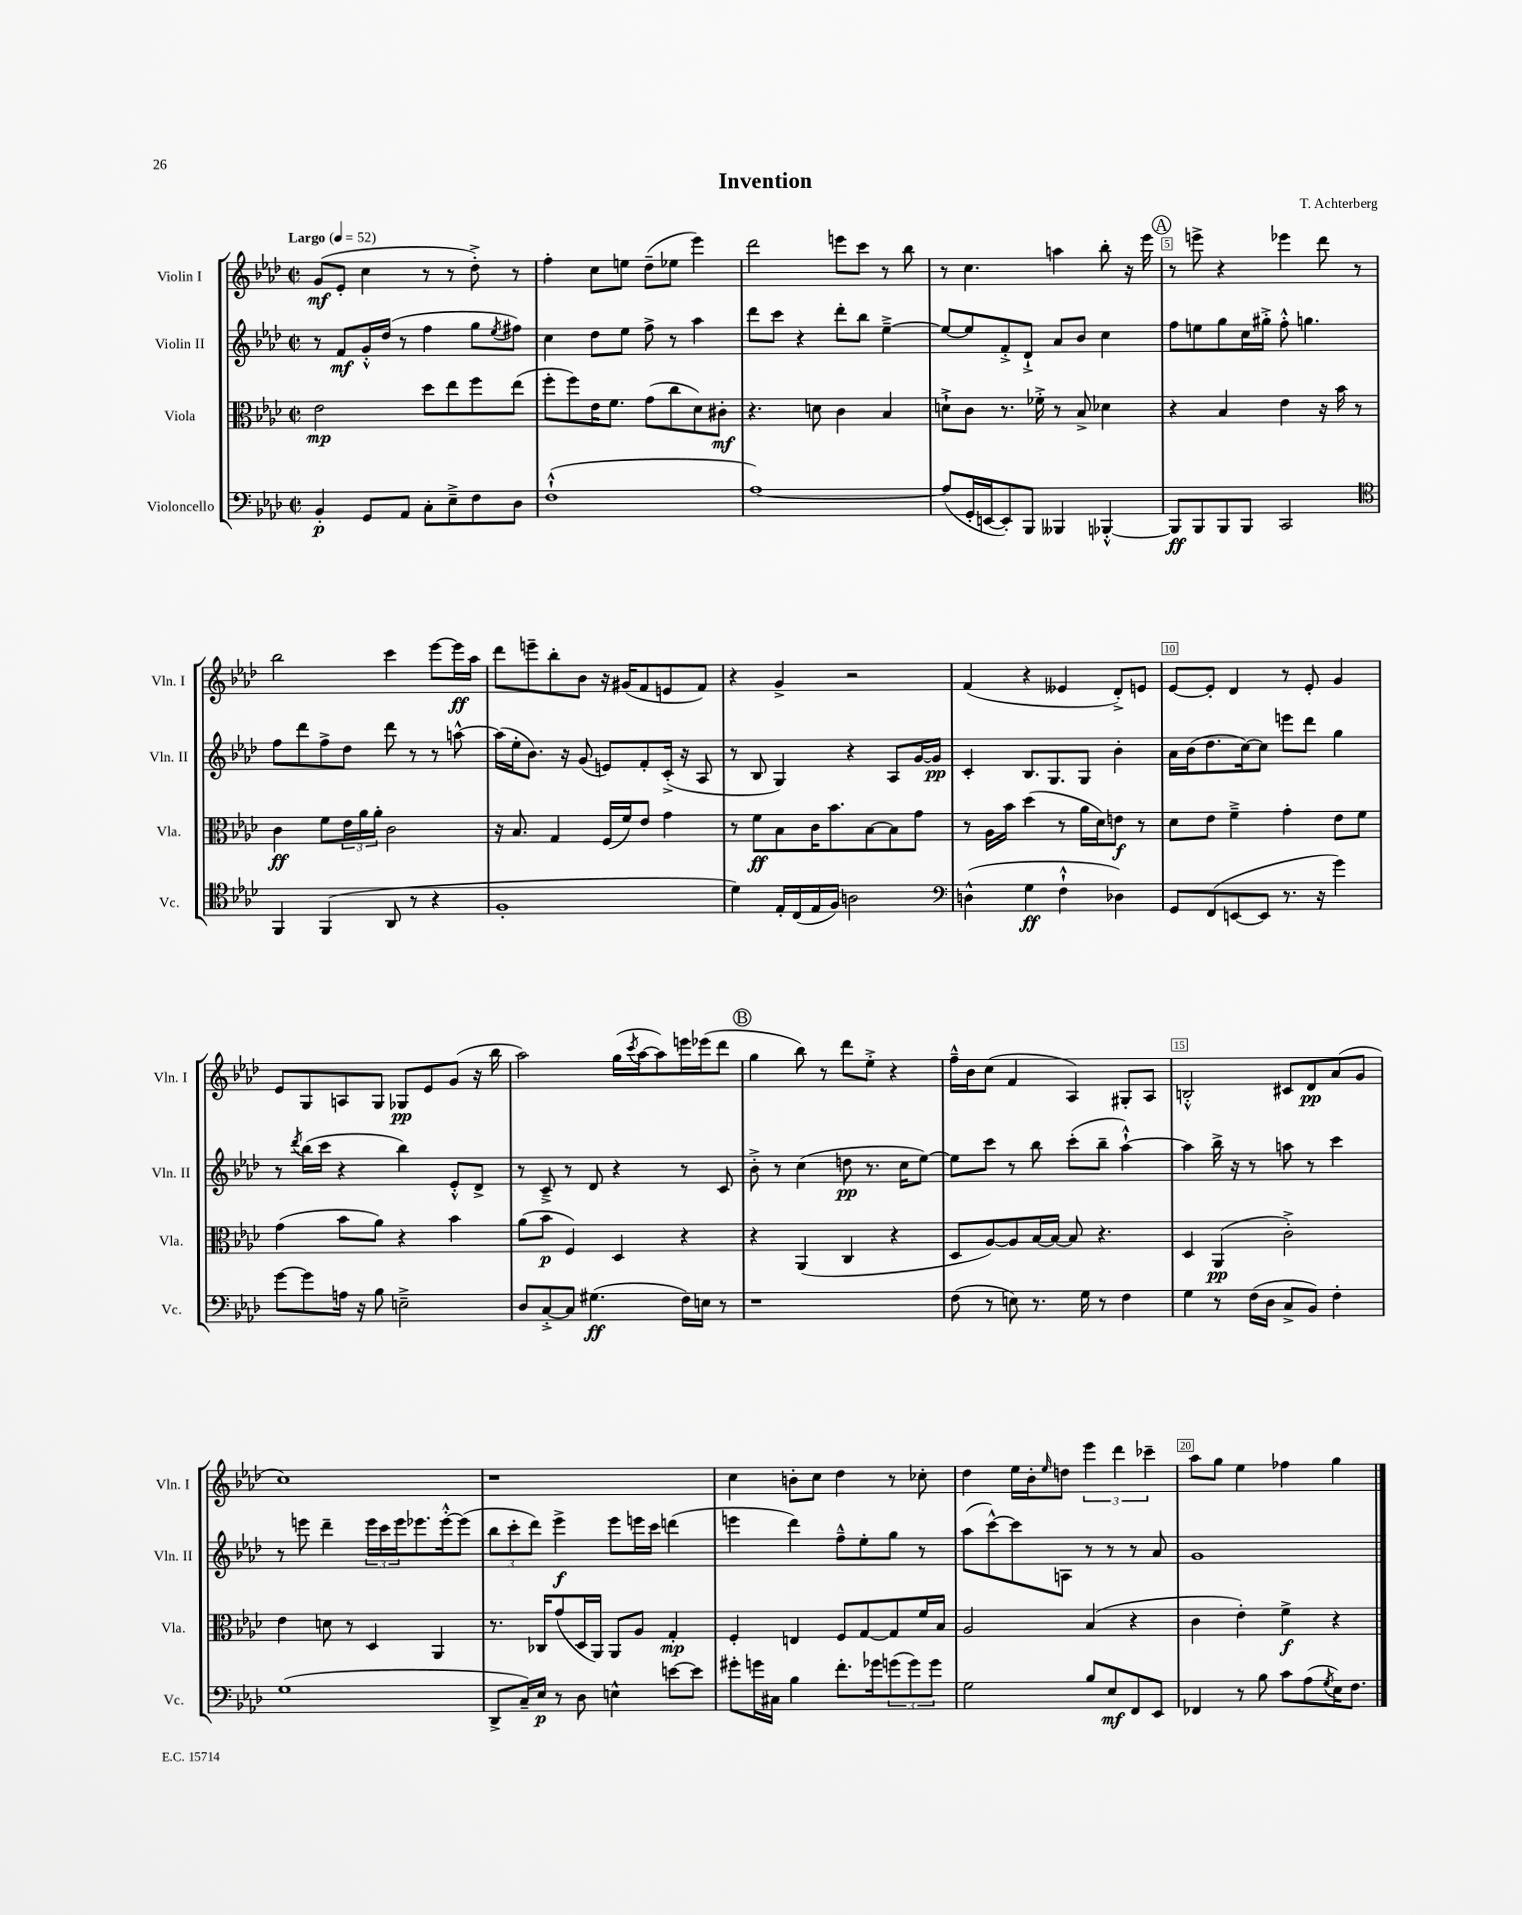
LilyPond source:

\header { title = "Invention" composer = "T. Achterberg" }
<<
\new StaffGroup <<
\new Staff = "s0" \with { instrumentName = "Violin I" shortInstrumentName = "Vln. I" } {
    \clef treble \key aes \major \defaultTimeSignature \time 2/2 \tempo "Largo" 4 = 52
    g'8\mf( ees'8-. c''4 r8 r8 des''8-.->) r8 |
    f''4-. c''8 e''8 des''8--( ees''8 ees'''4) |
    des'''2 e'''8 c'''8 r8 bes''8 |
    r8 c''4. a''4 bes''8-. r16 ees'''16 |
    \mark \markup { \circle "A" } r8 e'''8-> r4 ees'''4 des'''8 r8 |
    bes''2 c'''4 ees'''8~ ees'''16\ff aes''16 |
    des'''8 e'''8-- bes''8-. bes'8 r16 gis'16( f'8 e'8 f'8) |
    r4 g'4-> r2 |
    f'4( r4 eeses'4 des'8-.->) e'8 |
    ees'8~ ees'8-. des'4 r8 ees'8-. g'4 |
    ees'8 g8 a8 g8 ges8\pp ees'8 g'8( r16 bes''16 |
    aes''2) g''16( \acciaccatura { c'''8 } aes''16~ aes''8) e'''16 ees'''16( des'''8 |
    \mark \markup { \circle "B" } g''4 bes''8) r8 des'''8 ees''8-.-> r4 |
    f''16---^ bes'16 c''8( f'4 aes4) gis8-. aes8 |
    b2-.-^ cis'8 des'8\pp aes'8( g'8 |
    c''1) |
    r1 |
    c''4 b'8-. c''8 des''4 r8 ces''8-. |
    des''4 ees''16 bes'16-. \grace { ees''16 } d''8 \tuplet 3/2 { ees'''4 des'''4 ces'''4-- } |
    aes''8 g''8 ees''4 fes''4 g''4 \bar "|." |
}
\new Staff = "s1" \with { instrumentName = "Violin II" shortInstrumentName = "Vln. II" } {
    \clef treble \key aes \major \defaultTimeSignature \time 2/2
    r8 f'8\mf g'16-.-^ des''16( r8 f''4 g''8 \acciaccatura { ees''8 } fis''8) |
    c''4 des''8 ees''8 f''8-> r8 aes''4 |
    des'''8 c'''8 r4 des'''8-. bes''8 ees''4~---> |
    ees''8~ ees''8 f'8-.-> des'8-!-> aes'8 bes'8 c''4 |
    \mark \markup { \circle "A" } f''8 e''8 g''8 c''16 gis''16-.-> f''8-.-^ g''4. |
    f''8 des'''8 f''8-> des''8 des'''8 r8 r8 a''8~-^ |
    a''16( ees''16-. bes'8.) r16 g'8( e'8) f'8-. c'16-.->( r16 aes8 |
    r8 bes8 g4) r4 aes8 g'16~ g'16\pp |
    c'4-. bes8. g8. g8 bes'4-. |
    aes'16 bes'16( des''8. c''16~) c''8 e'''8 des'''8 g''4 |
    r8 \acciaccatura { des'''8 } bes''16( c'''16 r4 bes''4) ees'8-.-^ des'8-> |
    r8 c'8---> r8 des'8 r4 r8 c'8 |
    \mark \markup { \circle "B" } bes'8-.-> r8 c''4( d''8\pp r8. c''16 ees''8~) |
    ees''8 c'''8 r8 bes''8 c'''8-.( bes''8-- aes''4~-!-^) |
    aes''4 bes''16-> r16 r8 a''8 r8 c'''4 |
    r8 e'''8 des'''4-- \tuplet 3/2 { e'''16 c'''16 e'''16 } ees'''8. ees'''16~-.-^ ees'''8( |
    \tuplet 3/2 { bes''8 c'''8-. des'''8) } ees'''4->\f ees'''8 e'''16 c'''16 d'''4( |
    e'''4 des'''4) f''8---^ ees''8-. g''8 r8 |
    aes''8( c'''8~-^) c'''8 a8 r8 r8 r8 aes'8 |
    g'1 \bar "|." |
}
\new Staff = "s2" \with { instrumentName = "Viola" shortInstrumentName = "Vla." } {
    \clef alto \key aes \major \defaultTimeSignature \time 2/2
    ees'2\mp des''8 ees''8 f''8 ees''8( |
    f''8-. f''8) ees'16 f'8. g'8( c''8 des'8) cis'8-.\mf |
    r4. d'8 c'4 bes4 |
    d'8-!-> c'8 r8. fes'16-.-> r8 bes8-> des'4 |
    \mark \markup { \circle "A" } r4 bes4 ees'4 r16 bes'16 r8 |
    c'4\ff f'8 \tuplet 3/2 { ees'16 aes'16 aes'16-. } c'2 |
    r16 bes8. g4 f16( f'16) ees'8 g'4 |
    r8 f'8\ff bes8 c'16 bes'8. bes8~ bes8 g'8 |
    r8 aes16 bes'16 des''4( r8 aes'16 des'16) e'8\f r8 |
    des'8 ees'8 f'4---> g'4-. ees'8 f'8 |
    g'4( bes'8 aes'8) r4 bes'4 |
    aes'8( bes'8\p f4) des4 r4 |
    \mark \markup { \circle "B" } r4 aes,4( c4 r4 |
    des8 aes8~) aes8 bes16~ bes16~ bes8 r4. |
    des4 aes,4\pp( c'2-.->) |
    ees'4 d'8 r8 des4 aes,4 |
    r8. ces16 g'8( des16 aes,16) aes,8 aes8 g4-.\mp |
    f4-. e4 f8 g8~ g8 f'16 bes16 |
    aes2 bes4( r4 |
    c'4 ees'4-.) f'4->\f r4 \bar "|." |
}
\new Staff = "s3" \with { instrumentName = "Violoncello" shortInstrumentName = "Vc." } {
    \clef bass \key aes \major \defaultTimeSignature \time 2/2
    bes,4-.\p g,8 aes,8 c8-. ees8---> f8 des8 |
    f1-!-^( |
    aes1~) |
    aes8( g,16-. e,16~ e,8-.) bes,,8 beses,,4 bes,,4~-.-^ |
    \mark \markup { \circle "A" } bes,,8\ff bes,,8 bes,,8 bes,,8 c,2 |
    \clef tenor f,4 f,4( aes,8 r8 r4 |
    f1-. |
    des'4) ees16-. c16( ees16 f16) a2 |
    \clef bass d4-^( g4\ff f4-!-^ des4) |
    g,8 f,8( e,8~ e,8 r8. r16 g'4) |
    g'8~ g'8 a16 r16 bes8 e2---> |
    des8 c8~-.-> c8 gis4.\ff( f16) e16 r8 |
    \mark \markup { \circle "B" } r1 |
    f8( r8 e8) r8. g16 r8 f4 |
    g4 r8 f16( des16 c8-> bes,8) f4-. |
    g1( |
    des,8-> c16--) ees16\p r8 des8 e4-^ e'8~ e'8 |
    gis'8-. g'16 cis16 bes4 f'8.-. ges'16 \tuplet 3/2 { g'8( g'8) g'8 } |
    g2 bes8 ees8\mf f,8 ees,8 |
    fes,4 r8 bes8 c'8 aes8( \acciaccatura { g8 } ees16) f8. \bar "|." |
}
>>
>>
\layout { \context { \Score \override BarNumber.break-visibility = ##(#f #t #t) barNumberVisibility = #(every-nth-bar-number-visible 5) \override BarNumber.stencil = #(make-stencil-boxer 0.1 0.3 ly:text-interface::print) } }
